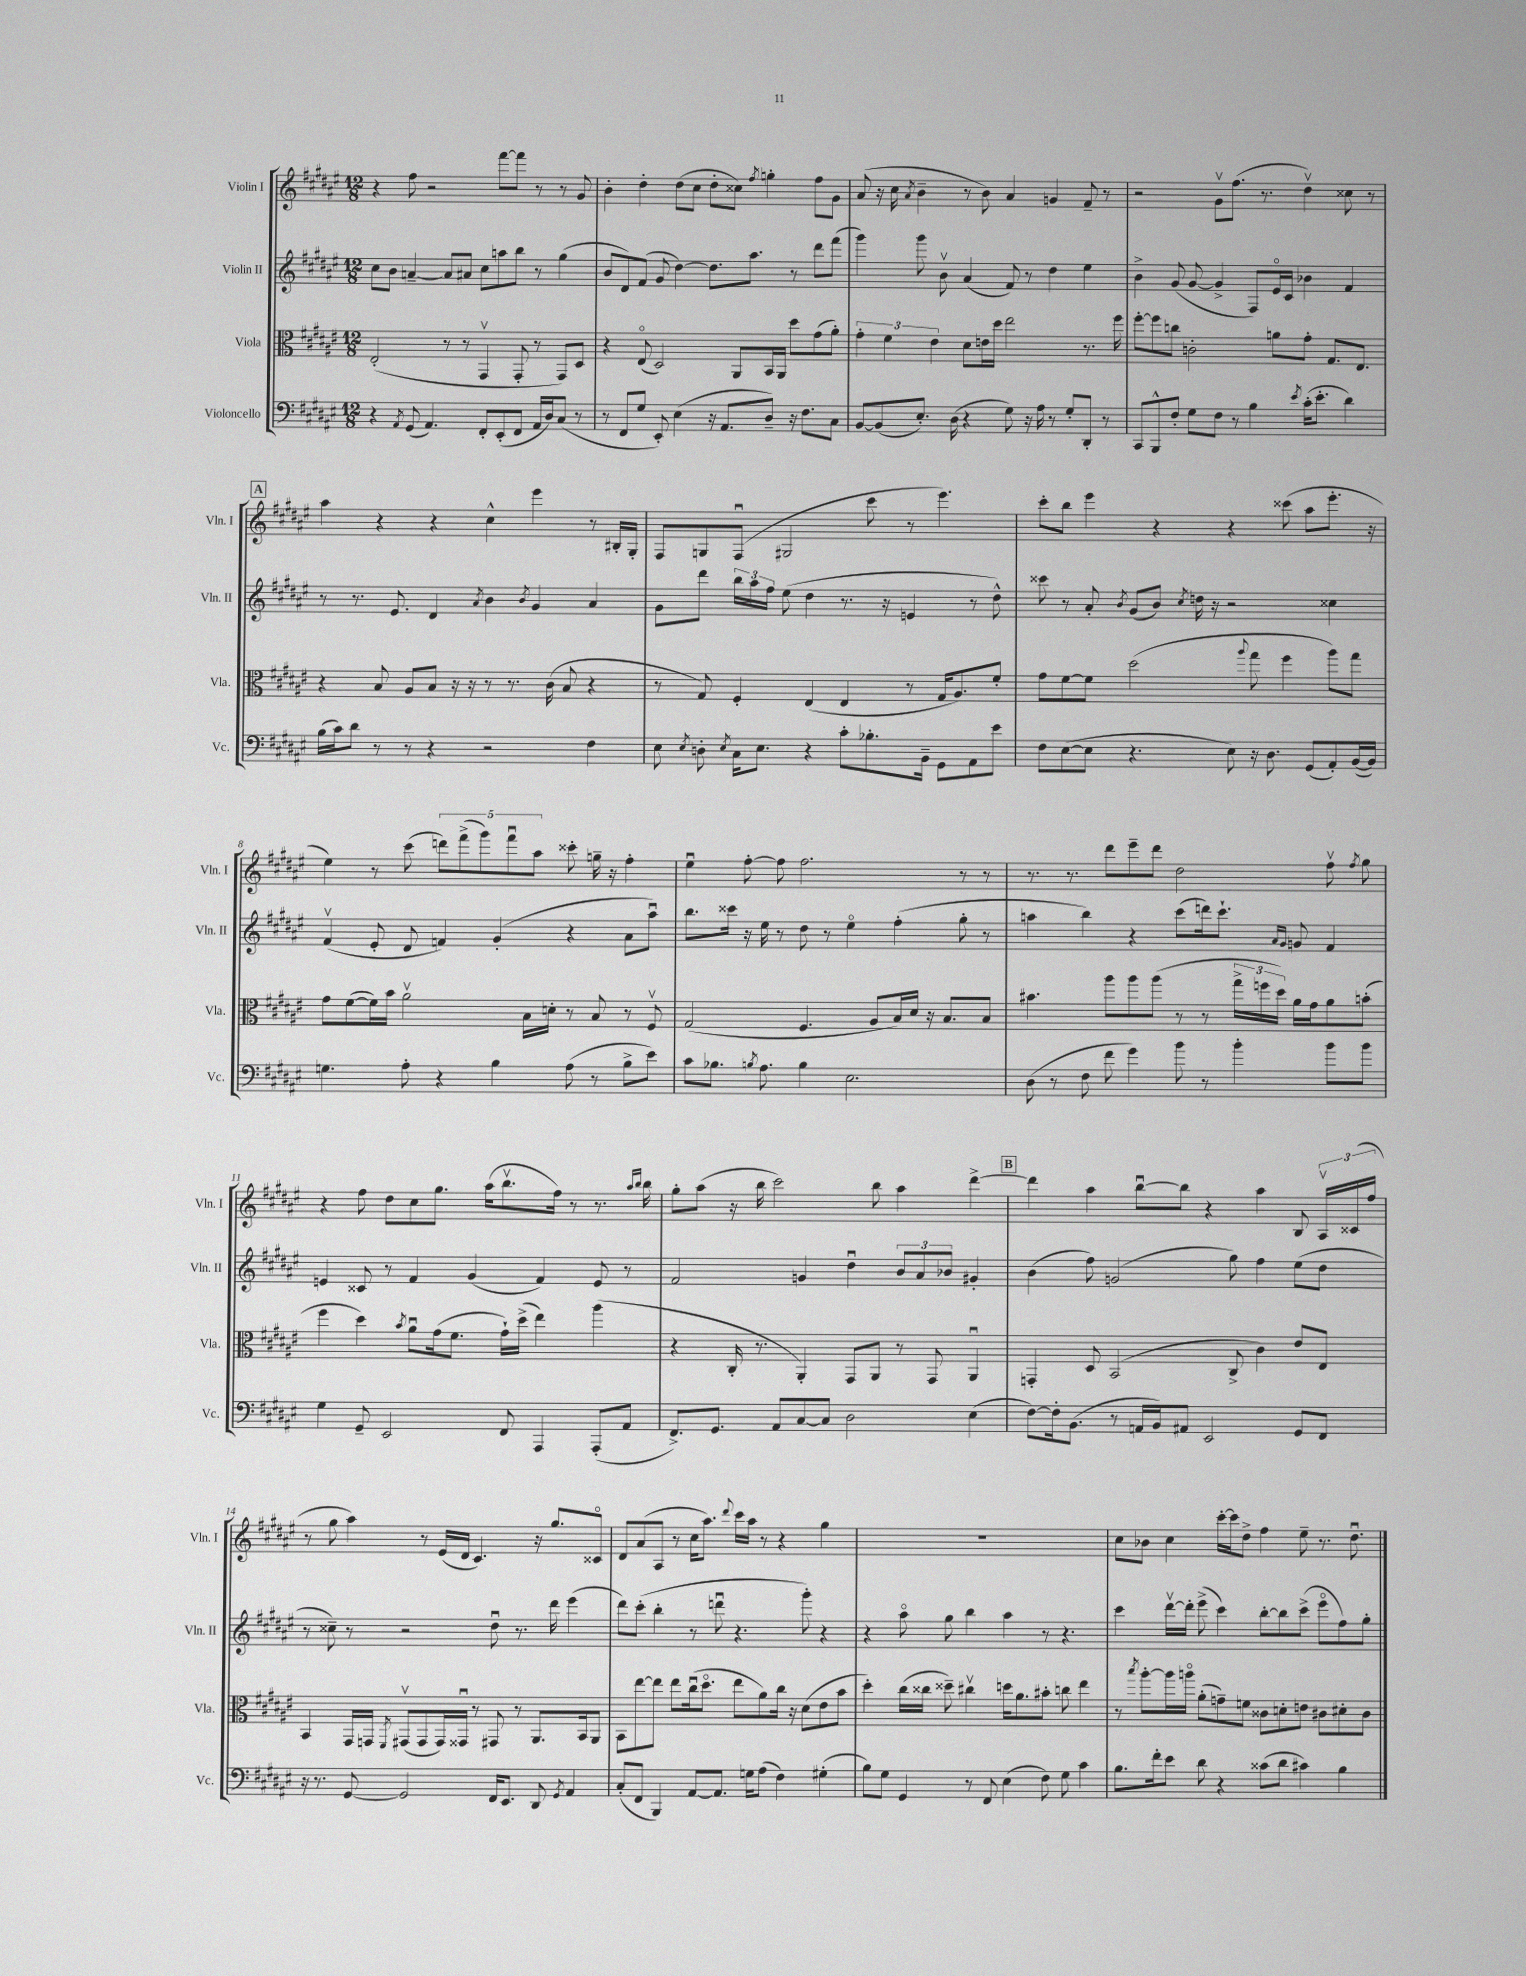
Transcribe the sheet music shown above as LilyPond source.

<<
\new StaffGroup <<
\new Staff = "s0" \with { instrumentName = "Violin I" shortInstrumentName = "Vln. I" } {
    \clef treble \key fis \major \numericTimeSignature \time 12/8
    \autoBeamOff r4 fis''8 r2 fis'''8[~ fis'''8] r8 r8 gis'8 |
    b'4-. dis''4-. dis''8[( cis''8] dis''8[-. cisis''8]) \acciaccatura { fis''8 } g''4-. fis''8[ gis'8] |
    ais'8( r16 cis''16 \acciaccatura { ais'8 } b'4-- r8 b'8) ais'4 g'4 fis'8-- r8 |
    r2 gis'8[\upbow fis''8.]( r8. dis''4\upbow) cisis''8 r8 |
    \mark \markup { \box "A" } ais''4 r4 r4 cis''4-^ eis'''4 r8 bis16[-. gis16]-. |
    fis8[ g8 fis8]\downbow( gis2 cis'''8 r8 eis'''4.) |
    cis'''8[-. b''8] eis'''4 r4 r4 cisis'''8( ais''8[ eis'''8.]-. r16 |
    eis''4) r8 cis'''8( \tuplet 5/4 { d'''8[) fis'''8->( gis'''8) fis'''8\downbow ais''8] } cisis'''8-. g''16-- r16 fis''4-. |
    eis''4\downbow fis''8~-. fis''8 fis''2. r8 r8 |
    r8. r8. dis'''8[ eis'''8-- dis'''8] dis''2 fis''8\upbow \acciaccatura { fis''8 } gis''8 |
    r4 fis''8 dis''8[ cis''8 gis''8.] ais''16[( b''8.\upbow fis''16]) r8 r8. \grace { ais''16[ b''16] } b''16 |
    gis''8[-. ais''8]( r16 b''16 cis'''2) b''8 ais''4 dis'''4~-> |
    \mark \markup { \box "B" } dis'''4 ais''4 b''8[~\downbow b''8] r4 ais''4 b8 \tuplet 3/2 { ais16[\upbow cisis'16( fis''16] } |
    r8 gis''8 ais''4) r8 eis'16[( dis'16] cis'4.) r16 gis''8.[ cisis'8]\flageolet |
    dis'8[ ais'8( ais8] r8 cis''16[ ais''8.]) \appoggiatura { dis'''8 } cis'''16[ ais''16] r8 r4 gis''4 |
    R1. |
    cis''8[ bes'8] cis''4 cis'''16[~-. cis'''16 dis''8]-> fis''4 eis''8-- r8. dis''8.\downbow \bar "|." |
}
\new Staff = "s1" \with { instrumentName = "Violin II" shortInstrumentName = "Vln. II" } {
    \clef treble \key fis \major \numericTimeSignature \time 12/8
    \autoBeamOff cis''8[ b'8] a'4~-- a'8[ ais'8] cis''8[ a''8 b''8] r8 gis''4( |
    b'8[ dis'8) fis'8]( gis'8 dis''4~) dis''8.[ ais''8.] r8 dis'''8[ fis'''8]( |
    gis'''4) gis'''8 b'8\upbow ais'4( fis'8) r8 dis''4 eis''4 |
    b'4-> gis'8( gis'8~ gis'4-> fis8[) eis'16\flageolet cis'16] bes'4 fis'4 |
    \mark \markup { \box "A" } r8 r8. eis'8. dis'4 \acciaccatura { ais'8 } b'4 \acciaccatura { b'8 } gis'4 ais'4 |
    gis'8[ dis'''8] \tuplet 3/2 { b''16[ ais''16 fis''16] } eis''8( dis''4 r8. r16 e'4 r8 dis''8-^) |
    cisis'''8 r8 ais'8-. \acciaccatura { b'8 } gis'8[( b'8]) \acciaccatura { cis''8 } d''16 r16 r2 cisis''4 |
    fis'4\upbow( eis'8-. dis'8 f'4) gis'4-.( r4 ais'8[ ais''8]\downbow) |
    b''8.[ cisis'''16] r16 eis''16 r8 dis''8 r8 eis''4\flageolet fis''4-.( gis''8-. r8 |
    a''4 b''4) r4 cis'''8[( d'''16) cis'''8.]-! \grace { ais'16[ gis'16] } g'8 fis'4 |
    e'4 cisis'8 r8 fis'4 gis'4( fis'4) e'8 r8 |
    fis'2 g'4 dis''4\downbow \tuplet 3/2 { b'8[ ais'8 bes'8] } gis'4-. |
    \mark \markup { \box "B" } b'4( fis''8) g'2( gis''8) fis''4 eis''8[( dis''8] |
    r8 cisis''8--) r8 r2 dis''8\downbow r8. dis'''16 eis'''4( |
    dis'''8[) cis'''8]-.( b''4-. r8 d'''8\downbow r4. gis'''8-.) r4 |
    r4 ais''8\flageolet gis''8 b''4 ais''4 r8 r4. |
    cis'''4 dis'''16[~\upbow dis'''16]-. eis'''8->( cis'''4) b''8[~-. b''8 cis'''8]->( eis'''8[\flageolet fis''8) gis''8]-. \bar "|." |
}
\new Staff = "s2" \with { instrumentName = "Viola" shortInstrumentName = "Vla." } {
    \clef alto \key fis \major \numericTimeSignature \time 12/8
    \autoBeamOff eis2-.( r8 r8 gis,4\upbow gis,8-. r8 gis,8[) dis8] |
    r4 eis8\flageolet( dis2) ais,8[ b,16 ais,16] dis''8[ gis'8( ais'8]-.) |
    \tuplet 3/2 { gis'4-. fis'4 eis'4 } dis'8[ e'16 dis''16] eis''2 r8. fis''16 |
    fis''8[~-. fis''8 c''8] c'2-. a'8[ gis'8]-. gis8.[ eis8.] |
    \mark \markup { \box "A" } r4 b8 ais8[ b8] r16 r16 r8 r8. cis'16( b8 r4 |
    r8 gis8) fis4-. eis4( eis4 r8 gis16[ ais8.) fis'8]-. |
    gis'8[ fis'8~ fis'8] dis''2( \appoggiatura { ais''8 } gis''8 fis''4 ais''8[) gis''8] |
    gis'8[ fis'8~( fis'16) b'16] ais'2\upbow b16[ d'16]-. r8 b8 r8 fis8\upbow |
    gis2( fis4. ais8[ b16) dis'16] r16 b8.[ b8] |
    bis'4. ais''8[ ais''8 ais''8]( r8 r8 \tuplet 3/2 { gis''16[-> f''16 dis''16]) } ais'16[ gis'16 ais'8 b'8]-.( |
    fis''4 dis''4) \acciaccatura { b'8 } ais'8[\downbow gis'16( fis'8.] gis'16[-!) dis''16]->( eis''4) ais''4( |
    r4 cis16-. r8. ais,4-.) gis,8[ ais,8] r8 gis,8 ais,4\downbow |
    \mark \markup { \box "B" } g,4-. dis8 b,2( cis8-> cis'4) eis'8[ eis8] |
    b,4 gis,16[ g,16] \acciaccatura { fis,8 } gis,8[\upbow( gis,8 gis,16) gisis,16]\downbow r8 gis,8 r8 ais,8.[ b,16 ais,8] |
    b,8[ eis''8~ eis''8] eis''8[ cis''16\downbow( dis''8.]\flageolet eis''8[ ais'8) cis''16] r16 dis'8[( eis'8 b'8] |
    dis''4-.) cis''16[( cisis''16] disis''8--) cis''4\upbow d''16[ ais'8. bis'8]-. c''8 eis''4 |
    r8 \acciaccatura { b''8 } ais''8[~-. ais''16 a''16]\flageolet ais'8[-.( g'8--) f'8] cisis'8[ d'8-. e'8] cis'8[ dis'8-. cis'8] \bar "|." |
}
\new Staff = "s3" \with { instrumentName = "Violoncello" shortInstrumentName = "Vc." } {
    \clef bass \key fis \major \numericTimeSignature \time 12/8
    \autoBeamOff r4 \acciaccatura { ais,8 } gis,8( ais,4.) fis,8[-. eis,8-.( fis,8] ais,16[ dis16) cis8]( r8 |
    r8 fis,8[ gis8] eis,8-.) eis4( r16 ais,8.[ dis8]--) r16 fis8.[ cis8] |
    b,8[~ b,8( eis8.]-.) dis16( r4 gis8) r16 ais16 r8 gis8[-. dis,8]-. r8 |
    cis,8[ b,,8-^ fis8]-. gis8[ fis8] r8 b4 \acciaccatura { eis'8 } cis'16[-.( eis'8.]-. dis'4) |
    \mark \markup { \box "A" } b16[( cis'16) dis'8] r8 r8 r4 r2 fis4 |
    eis8 \acciaccatura { eis8 } d8-. \acciaccatura { eis8 } cis16[ eis8.] r4 cis'8[-. bes8.-. b,16]-- gis,8[ ais,8 eis'8] |
    fis8[ eis8~( eis8] r4. eis8) r16 dis8. gis,8[( ais,8-.) b,16~( b,16]) |
    g4. ais8-. r4 b4 ais8( r8 b8[-> eis'8]) |
    cis'8[ bes8.] \acciaccatura { b8 } ais8. b4 eis2. |
    dis8( r8 fis8 fis'8 gis'4) b'8 r8 b'4-. b'8[ b'8] |
    gis4 gis,8-- eis,2 fis,8 ais,,4 ais,,8[-.( ais,8] |
    fis,8.[->) gis,8.] ais,8[ cis8~ cis8] dis2 eis4( |
    \mark \markup { \box "B" } fis8[~) fis16-. b,8.]( r8 a,16[ b,16) ais,8] eis,2 gis,8[ fis,8] |
    r16 r8. gis,8~ gis,2 fis,16[ eis,8.] dis,8 \acciaccatura { gis,8 } ais,4 |
    cis8[-.( fis,8] b,,4) ais,8[~ ais,8.] g16[ ais8]( fis4) gis4-.( |
    b8[) gis8] gis,4 r8 fis,8 eis4( fis8) gis8 cis'4 |
    b8.[ fis'16-. eis'8] dis'8 r4 cisis'8[( dis'8] cis'4) b4 \bar "|." |
}
>>
>>
